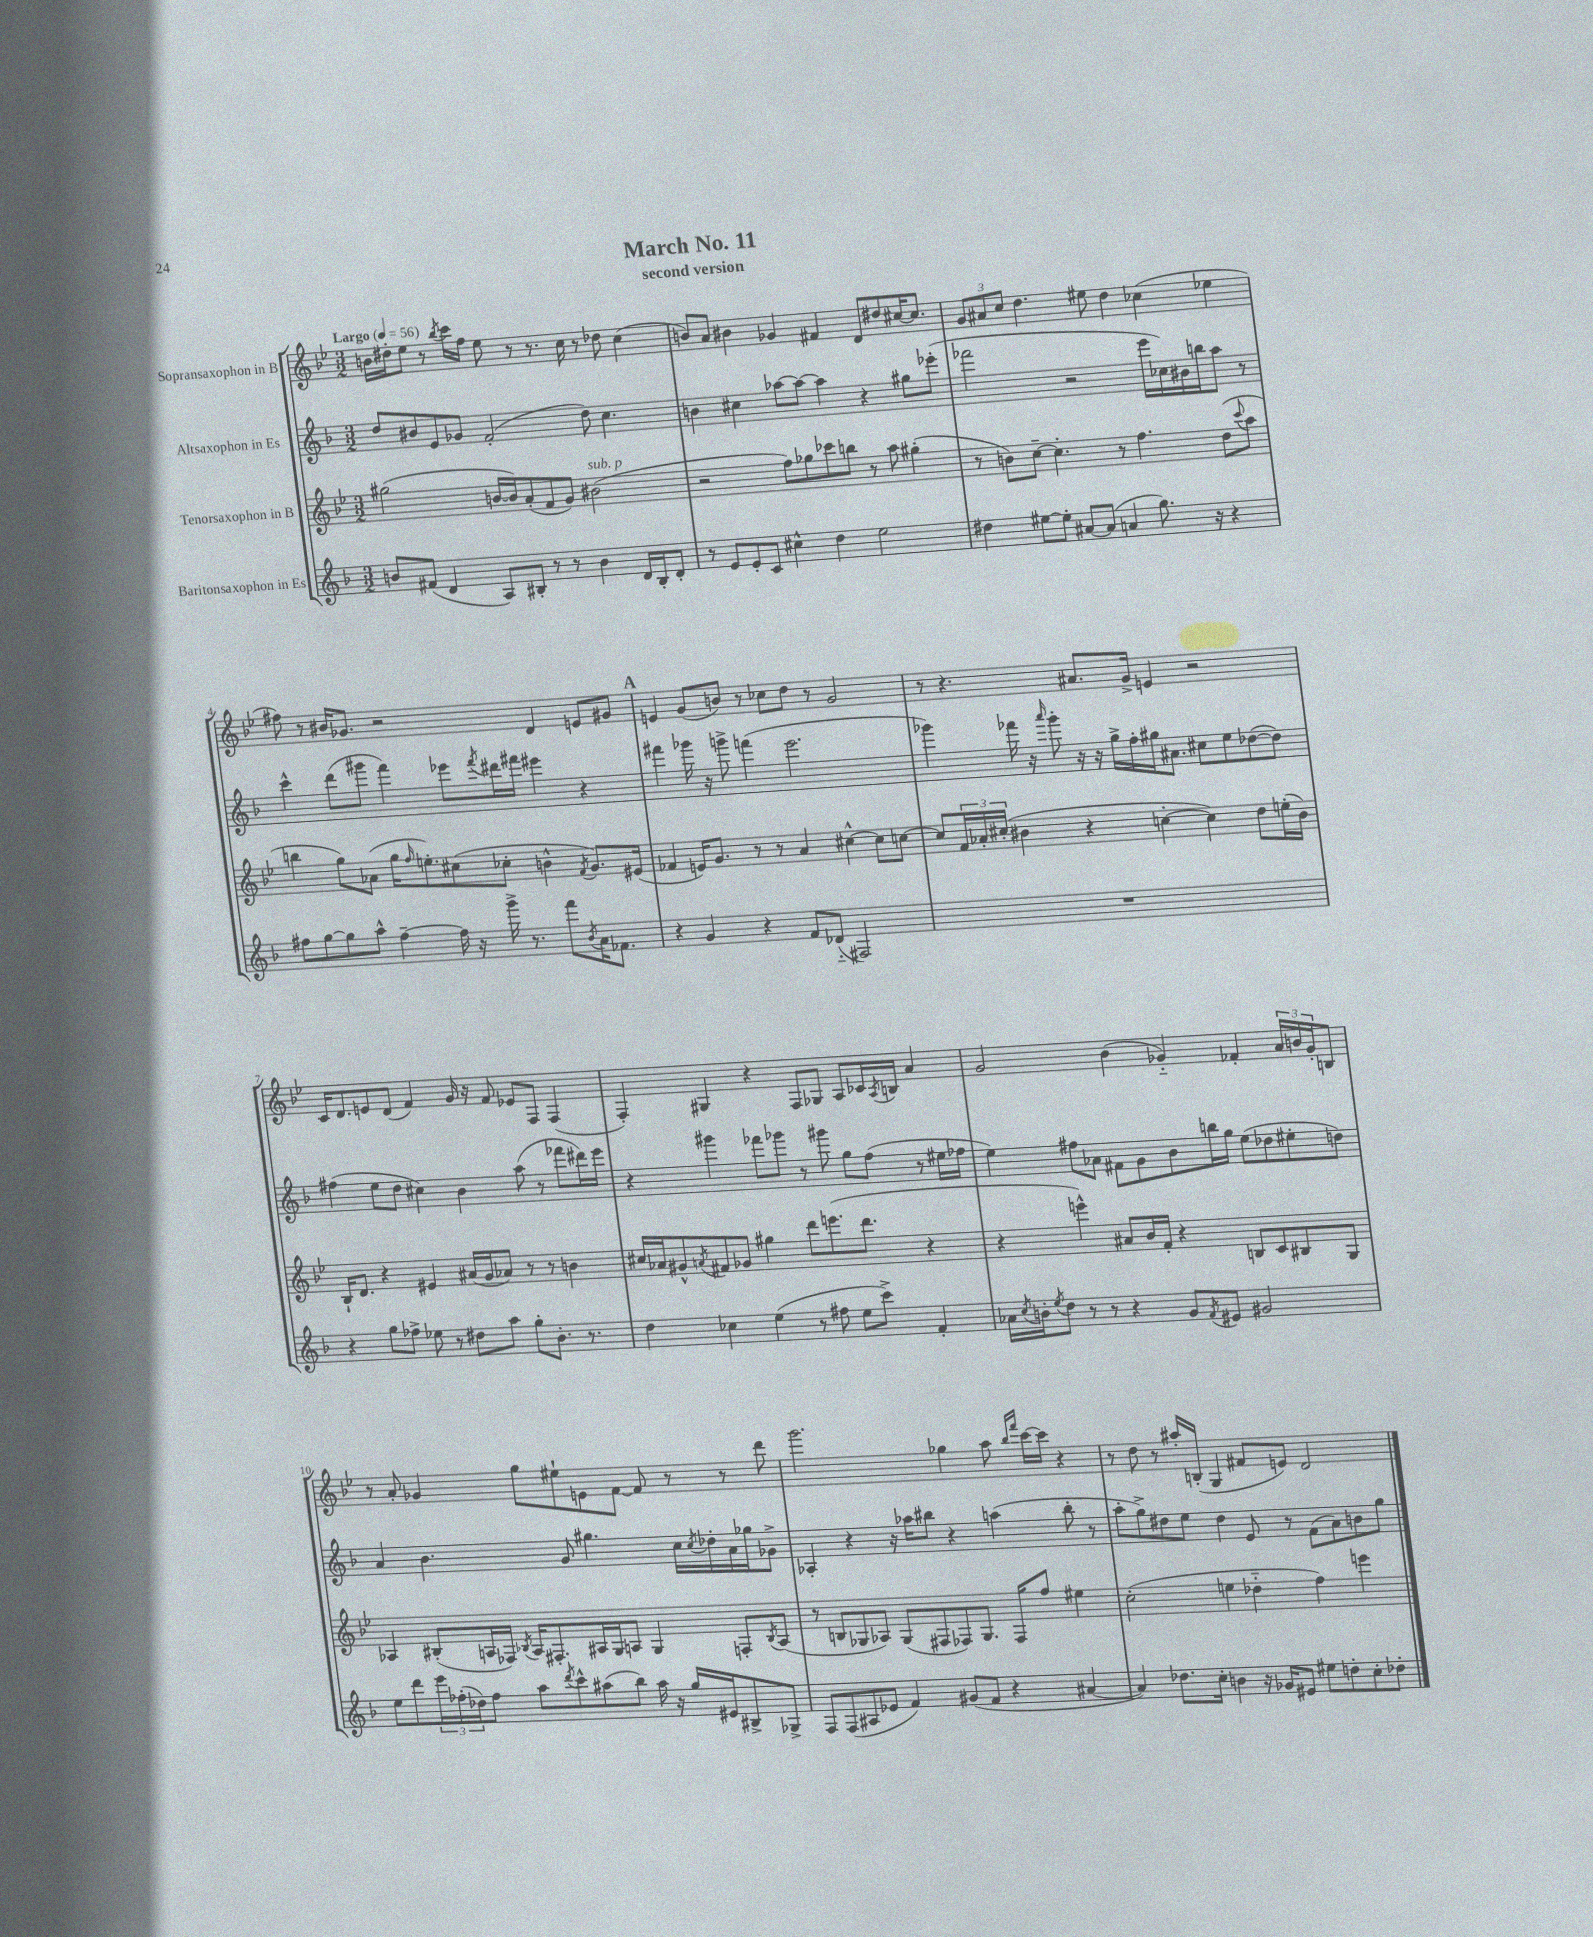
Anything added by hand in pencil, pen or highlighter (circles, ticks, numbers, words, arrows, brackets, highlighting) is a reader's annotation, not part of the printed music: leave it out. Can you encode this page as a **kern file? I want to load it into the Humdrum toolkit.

**kern	**kern	**kern	**kern
*part4	*part3	*part2	*part1
*staff4	*staff3	*staff2	*staff1
*I"Baritonsaxophon in Es	*I"Tenorsaxophon in B	*I"Altsaxophon in Es	*I"Sopransaxophon in B
*clefG2	*clefG2	*clefG2	*clefG2
*k[b-]	*k[b-e-]	*k[b-]	*k[b-e-]
*M3/2	*M3/2	*M3/2	*M3/2
*MM56	*MM56	*MM56	*MM56
=1	=1	=1	=1
!	!	!	!LO:TX:a:B:t=Largo
8bn/L	(2gg#X\	8dd/L	16bn\LL
.	.	.	16dd#X'\J
(8f#X/J	.	8b#X/	8ee-\J
4d/	.	8e/	8r
.	.	.	8qbb-/
.	.	8g-X/J	16ccc\LL
.	.	.	16ff\JJ
8A/L)	[16bn/LL	(2f'/	8ee-\
.	16b/J])	.	.
8B#X'/J	(8a'/	.	8r
8r	8f/	.	8.r
8r	8g/J)	.	.
.	.	.	16cc\
!	!LO:TX:a:i:t=sub. p	!	!
4b\	(2b#X\	8dd\)	8r
.	.	4.cc\	8dd-X\
16d/LL	.	.	(4cc\
16B#'/J	.	.	.
8d'/J	.	.	.
=2	=2	=2	=2
8r	2r	4bn\	8bn/L)
8e/L	.	.	8a/J
8e'/	.	4cc#X\	4b#X\
8c/J	.	.	.
4cc#X^^\	8ff\L)	[8aa-X\L	4g-X/
.	8gg-X\	8aa-\J_	.
4dd\	8ccc-X\	4aa-\]	4f#X/
.	8bbn\J	.	.
2ee\	8r	4r	8d/L
.	8aa\	.	8dd#X/
.	(4gg#X'\	8gg#X\L	[16cc#X/K
.	.	.	8.cc#/J]
.	.	(8eee-X'\J	.
=3	=3	=3	=3
4dd#X\	8r	2fff-X\	12g/L
.	.	.	12a#X/
.	8bn\L)	.	.
.	.	.	12cc/J
[8ee#X\L	[8cc~\J	.	4.dd\
8ee#'\J]	4.cc'\]	.	.
[8a#X/L	.	2r	.
(8a#/J]	.	.	8ee#X\
4an/	8r	.	4dd\
.	4.ff\	.	.
8.gg\)	.	16eee\LL	(4cc-X\
.	.	16cc-X\)	.
.	.	16b#X\	.
16r	.	16bbn\J	.
4r	(8dd\L	8aa\J	4ee-X\
.	8qqccc/	.	.
.	8aa\J	8r	.
!!LO:LB:g=z
=4	=4	=4	=4
8ff#X\L	4bbn\	4ccc^^\	8ff#X\)
[8gg\	.	.	8r
8gg\]	8gg\L)	(8ddd\L	16b#X/KL
.	.	.	8.g-X/J
8aa^^\J	(8a-X\J	8ggg#X\J	.
[4ff#~\	16gg\KL	4fff\)	2r
.	16qqff/	.	.
.	8.een'\)	.	.
16ff#\]	(8cc#X\	8eee-X\L	.
16r	.	.	.
.	.	8qfff/	.
16ggg^\	8cc-X'\J	16ddd#X\L	.
8.r	.	16fff#X\JJ	.
.	4bn^^\	4eee#X\	4d/
8fff\L	.	.	.
8qb-/	8qf/	.	.
16a\K	8.g/L)	4r	8en/L
8.f-X\J	.	.	.
.	.	.	8g#X/J
.	(16e#X/Jk	.	.
!!LO:REH:place=s1:t=A
=5	=5	=5	=5
4r	4f-X/	4fff#X\	4en/
4g/	16en/KL)	16ggg-X\	(8g/L
.	8.g/J	16r	.
.	.	8gggn^\	8bn/J)
4r	8r	(4fffn\	8r
.	8r	.	8cc-X\L
8f/L	4a/	2.eee\	8dd\J
(8d-X/J	.	.	8r
2F#X/)	[4cc#X^^\	.	2g/
.	8cc#\L]	.	.
.	[8ccn\J	.	.
=6	=6	=6	=6
1.r	8cc/L]	4ggg-X\)	8r
.	24f/L	.	4.r
.	24a-X'/	.	.
.	(24cc#X'/JJ	.	.
.	4b#X\	16fff-X\	.
.	.	16r	.
.	.	16qqaaa/	.
.	.	8ggg-'\	.
.	4r	16r	8.a#X/L
.	.	16r	.
.	.	16gg^\LL	.
.	.	16ff'\	16g^/Jk
.	[4ccn'\	16gg#X\J	4en/
.	.	8.a#X\J	.
.	4cc\])	8cc#X\L	2r
.	.	8ee\	.
.	8dd\L	([8dd-X\	.
.	(16een'\L	8dd-\J])	.
.	16b#\JJ)	.	.
!!LO:LB:g=z
=7	=7	=7	=7
4r	16B-`/KL	(4ff#X\	16c/KL
.	8.d/J	.	8.d/
8gg\L	4r	8ee\L	8en/
8ff-X^\J	.	8dd\J	(8d/J
8ee-X\	4e#X/	4cc#X\)	4f/)
8r	.	.	.
8dd#X\L	(16a#X/LL	4b-\	16g/
.	16g/J	.	16r
8aa\J	8a-X/J)	.	8f/
8gg'\L	8r	(8aa\	8e-X/L
8.b-'\J	8r	8r	8F/J
.	4bn\	8fff-X\L	(4F/
8.r	.	.	.
.	.	16ddd#X\L)	.
.	.	16eee\JJ	.
=8	=8	=8	=8
4dd\	16cc#X/LL	4r	4F'/)
.	16a-X/J	.	.
.	8g#X^^/	.	.
.	8qan/	.	.
4cc-X\	8f#X/	4ggg#X\	4G#X/
.	8g-X/J	.	.
(4ee\	4gg#X\	8fff-X\L	4r
.	.	8ggg-X\J	.
8r	8ddd\L	8r	8F/L
8ff#X\	(8.eeen\	8ggg#X\	8G-X/J
8ee\L	.	8gg\L	8A/L
.	8.ddd\J	.	.
8ccc^\J)	.	(8ff\J	16c-X/L
.	.	.	8qA/
.	.	.	16Bn/JJ
4f'/	4r	8r	4a/
.	.	16ee#X\LL	.
.	.	16ff-X\JJ	.
=9	=9	=9	=9
16a-X\LL	4r	4ee\)	2g/
8qcc/	.	.	.
16bn'\J	.	.	.
8qee/	.	.	.
8dd\J	.	.	.
8r	4eeen^^\)	8ff#X\L	.
8r	.	8a-X\J	.
4r	8a#X/L	8f#X\L	(4b-\
.	16b-/L	8g\	.
.	16f'/JJ	.	.
8g/L	4r	8b-\	4g-X/)
8qf/	.	.	.
8e#X/J	.	16bbn\L	.
.	.	16gg\JJ	.
2g#X/	8Bn/L	(8ee\L	4f-X'/
.	8c/	8dd-X\	.
.	8B#X/	8ee#X'\	24a/LL
.	.	.	24bn/
.	.	.	24g-'/J
.	8G/J	8ddn\J)	8Bn/J
!!LO:LB:g=z
=10	=10	=10	=10
8ee\L	4A-X/	4a/	8r
8ddd\	.	.	8a'/
24eee\L	(8B#X'/L	4.b-\	4g-X/
(24ff-X'\	.	.	.
24dd-X\J)	.	.	.
8ff-\J	16An/L	.	.
.	16F-X/JJ)	.	.
.	8qB-X/	.	.
8aa\L	16A/KL	.	8gg\L
.	8.F#X'/	.	.
8qddd/	.	.	.
8ccc^^\	.	8g/	8ee#X`\
(8aa#X\	16A#X/L	4.gg#X\	8en\
.	16G/J	.	.
8bb-\J)	8An/J	.	[8f\J
16aa#\	4G/	.	8f/]
16r	.	.	.
16gg/LL	.	16cc\LL	8r
.	.	8qcc/	.
16e#X/J	.	16dd-X'\	.
8B#X^/	8Fn'/L	16a\	8r
.	.	16gg-X\J	.
.	8qB-/	.	.
8G-X^/J	(8A/J	8g-X^\J	8ddd\
=11	=11	=11	=11
8F/L	8r	4A-X'/	2.ggg\
(8F/	8Bn/L	.	.
8A#X/	8G-X/	4r	.
8e-X/J	8A-X/J)	.	.
4f/)	(8G-/L	16r	.
.	.	16aa-X\KL	.
.	8F#X/	8bb#X\J	.
(8g#X/L	8F-X/)	4r	4gg-X\
8f/J	8.G-/J	.	.
4r	.	(4aan\	8aa\
.	16F-/KL	.	.
.	.	.	16qqbb-/LL
.	.	.	16qqfff/JJ
.	8ff/J	.	[16ccc\LL
.	.	.	16ccc\JJ]
[4a#X/	4ee#X\	8bb#'\	4r
.	.	8r	.
=12	=12	=12	=12
4a#/])	(2cc'\	8aa'\L	8r
.	.	8gg^\)	8dd\
8.dd-X\L	.	8dd#X\	8r
.	.	8ee\J	16aa#X'/LL
16cc'\Jk	.	.	(16Bn'/JJ
4bn\	4een\	4dd#\	4G/
16r	4dd-X\	8e/	8f#X/L
16g-X/KL	.	.	.
8e#X/J	.	8r	8en/J)
8ee#X\L	4ff\)	(8f\L	2d/
8ddn'\	.	8a\)	.
8cc'\	4eeen\	8bn\	.
8dd-X'\J	.	8gg\J	.
==	==	==	==
*-	*-	*-	*-
